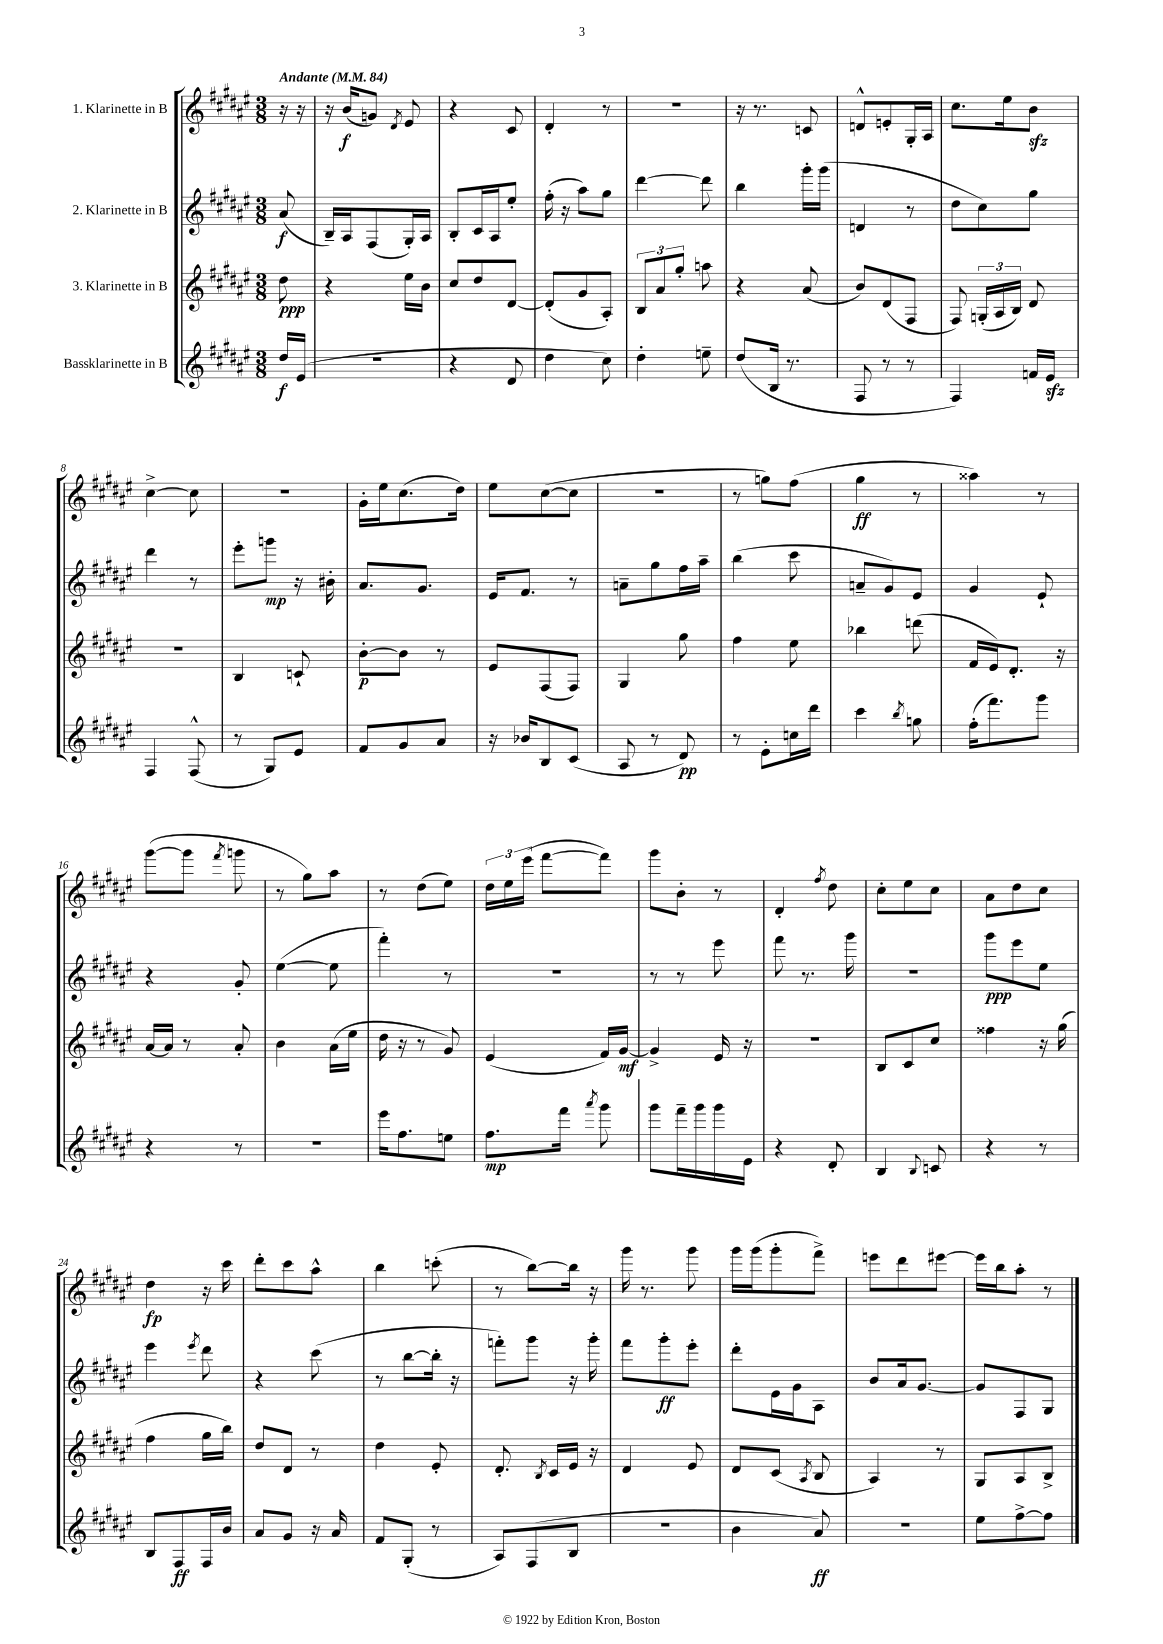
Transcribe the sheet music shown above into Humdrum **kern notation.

**kern	**dynam	**kern	**dynam	**kern	**dynam	**kern	**dynam
*part4	*part4	*part3	*part3	*part2	*part2	*part1	*part1
*staff4	*staff4	*staff3	*staff3	*staff2	*staff2	*staff1	*staff1
*I"Bassklarinette in B	*	*I"3. Klarinette in B	*	*I"2. Klarinette in B	*	*I"1. Klarinette in B	*
*clefG2	*	*clefG2	*	*clefG2	*	*clefG2	*
*k[f#c#g#d#a#e#]	*	*k[f#c#g#d#a#e#]	*	*k[f#c#g#d#a#e#]	*	*k[f#c#g#d#a#e#]	*
*M3/8	*	*M3/8	*	*M3/8	*	*M3/8	*
*MM84	*	*MM84	*	*MM84	*	*MM84	*
=	=	=	=	=	=	=	=
!	!	!	!	!	!	!LO:TX:a:B:t=Andante	!
16dd#/LL	f	8dd#\	ppp	(8a#/	f	16r	.
(16e#/JJ	.	.	.	.	.	16r	.
=1	=1	=1	=1	=1	=1	=1	=1
4.r	.	4r	.	16B~/LL)	.	16r	.
.	.	.	.	16A#/J	.	(16b/KL	f
.	.	.	.	(8F#/	.	8gn/J)	.
.	.	.	.	.	.	8qd#/	.
.	.	16ee#\LL	.	16G#'/L)	.	8e#/	.
.	.	16b\JJ	.	16A#/JJ	.	.	.
=2	=2	=2	=2	=2	=2	=2	=2
4r	.	8cc#/L	.	8B'/L	.	4r	.
.	.	8dd#/	.	16c#/L	.	.	.
.	.	.	.	16A#/J	.	.	.
8d#/	.	[8d#/J	.	8ee#'/J	.	8c#/	.
=3	=3	=3	=3	=3	=3	=3	=3
4dd#\	.	(8d#'/L]	.	(16ff#'\	.	4d#'/	.
.	.	.	.	16r	.	.	.
.	.	8g#/	.	8aa#\L)	.	.	.
8cc#\)	.	8A#'/J)	.	8gg#\J	.	8r	.
=4	=4	=4	=4	=4	=4	=4	=4
4dd#'\	.	12B/L	.	[4ddd#\	.	4.r	.
.	.	12a#/	.	.	.	.	.
.	.	12gg#'/J	.	.	.	.	.
8een~\	.	8aan\	.	8ddd#\]	.	.	.
=5	=5	=5	=5	=5	=5	=5	=5
(8dd#/L	.	4r	.	4bb\	.	16r	.
.	.	.	.	.	.	8.r	.
16B/Jk	.	.	.	.	.	.	.
8.r	.	.	.	.	.	.	.
.	.	(8a#/	.	16ggg#'\LL	.	8cn/	.
.	.	.	.	(16ggg#\JJ	.	.	.
=6	=6	=6	=6	=6	=6	=6	=6
8F#/	.	8b/L)	.	4dn/	.	8dn^^/L	.
8r	.	(8d#/	.	.	.	8en'/	.
8r	.	8F#/J	.	8r	.	16G#'/L	.
.	.	.	.	.	.	16A#/JJ	.
=7	=7	=7	=7	=7	=7	=7	=7
4F#/)	.	8F#/)	.	8dd#\L	.	8.cc#\L	.
.	.	(24Gn'/LL	.	8cc#\)	.	.	.
.	.	24A#/	.	.	.	.	.
.	.	.	.	.	.	16ee#\k	.
.	.	24B/JJ)	.	.	.	.	.
16fn/LL	.	8d#/	.	8gg#\J	.	8bzz\J	.
16e#zz/JJ	.	.	.	.	.	.	.
!!LO:LB:g=z
=8	=8	=8	=8	=8	=8	=8	=8
4F#/	.	4.r	.	4ddd#\	.	[4cc#^\	.
(8F#^^/	.	.	.	8r	.	8cc#\]	.
=9	=9	=9	=9	=9	=9	=9	=9
8r	.	4B/	.	8eee#'\L	.	4.r	.
8G#/L)	.	.	.	8gggn\J	mp	.	.
8e#/J	.	8cn`/	.	16r	.	.	.
.	.	.	.	16b#X'\	.	.	.
=10	=10	=10	=10	=10	=10	=10	=10
8f#/L	.	[8b'\L	p	8.a#/L	.	16g#'\LL	.
.	.	.	.	.	.	16ee#\J	.
8g#/	.	8b\J]	.	.	.	(8.cc#\	.
.	.	.	.	8.g#/J	.	.	.
8a#/J	.	8r	.	.	.	.	.
.	.	.	.	.	.	16dd#\Jk)	.
=11	=11	=11	=11	=11	=11	=11	=11
16r	.	8e#/L	.	16e#/KL	.	8ee#\L	.
16b-X/KL	.	.	.	8.f#/J	.	.	.
8B/	.	(8F#/	.	.	.	([8cc#\	.
(8c#/J	.	8F#/J)	.	8r	.	8cc#\J]	.
=12	=12	=12	=12	=12	=12	=12	=12
8A#/	.	4G#/	.	8an~\L	.	4.r	.
8r	.	.	.	8gg#\	.	.	.
8d#/)	pp	8gg#\	.	16ff#\L	.	.	.
.	.	.	.	16aa#~\JJ	.	.	.
=13	=13	=13	=13	=13	=13	=13	=13
8r	.	4ff#\	.	(4bb\	.	8r	.
8e#'\L	.	.	.	.	.	8ggn\L)	.
16ccn\L	.	8ee#\	.	8ccc#\	.	(8ff#\J	.
16ddd#\JJ	.	.	.	.	.	.	.
=14	=14	=14	=14	=14	=14	=14	=14
4ccc#\	.	4bb-X\	.	8an~/L	.	4gg#\	ff
.	.	.	.	8g#/)	.	.	.
8qbb/	.	.	.	.	.	.	.
8ggn\	.	(8dddn\	.	8e#/J	.	8r	.
=15	=15	=15	=15	=15	=15	=15	=15
(16ff#'\KL	.	16f#/LL	.	4g#/	.	4aa##X\)	.
8.fff#\)	.	16e#/J)	.	.	.	.	.
.	.	8.d#'/J	.	.	.	.	.
8ggg#\J	.	.	.	8e#`/	.	8r	.
.	.	16r	.	.	.	.	.
!!LO:LB:g=z
=16	=16	=16	=16	=16	=16	=16	=16
4r	.	[16a#/LL	.	4r	.	([8ggg#\L	.
.	.	16a#/JJ]	.	.	.	.	.
.	.	8r	.	.	.	8ggg#\J]	.
.	.	.	.	.	.	8qfff#/	.
8r	.	8a#'/	.	8g#'/	.	8gggn\	.
=17	=17	=17	=17	=17	=17	=17	=17
4.r	.	4b\	.	([4ee#\	.	8r	.
.	.	.	.	.	.	8gg#\L)	.
.	.	(16a#\LL	.	8ee#\]	.	8aa#\J	.
.	.	16ee#\JJ	.	.	.	.	.
=18	=18	=18	=18	=18	=18	=18	=18
16eee#\KL	.	16dd#\	.	4fff#'\)	.	8r	.
8.ff#\	.	16r	.	.	.	.	.
.	.	8r	.	.	.	(8dd#\L	.
8een\J	.	8g#/)	.	8r	.	8ee#\J)	.
=19	=19	=19	=19	=19	=19	=19	=19
8.ff#\L	mp	(4e#/	.	4.r	.	24dd#\LL	.
.	.	.	.	.	.	24ee#\	.
.	.	.	.	.	.	(24eee#\JJ	.
.	.	.	.	.	.	[8fff#\L	.
16fff#\Jk	.	.	.	.	.	.	.
8qaaa#/	.	.	.	.	.	.	.
8ggg#\	.	16f#/LL)	.	.	.	8fff#\J])	.
.	.	[16g#/JJ	mf	.	.	.	.
=20	=20	=20	=20	=20	=20	=20	=20
8ggg#\L	.	4g#^/]	.	8r	.	8ggg#\L	.
16fff#~\L	.	.	.	8r	.	8b'\J	.
16ggg#\	.	.	.	.	.	.	.
16ggg#\	.	16e#/	.	8eee#\	.	8r	.
16e#\JJ	.	16r	.	.	.	.	.
=21	=21	=21	=21	=21	=21	=21	=21
4r	.	4.r	.	8fff#\	.	4d#'/	.
.	.	.	.	8.r	.	.	.
.	.	.	.	.	.	8qff#/	.
8d#'/	.	.	.	.	.	8dd#\	.
.	.	.	.	16ggg#\	.	.	.
=22	=22	=22	=22	=22	=22	=22	=22
4B/	.	8B/L	.	4.r	.	8cc#'\L	.
.	.	8c#/	.	.	.	8ee#\	.
8qqB/	.	.	.	.	.	.	.
8cn/	.	8cc#/J	.	.	.	8cc#\J	.
=23	=23	=23	=23	=23	=23	=23	=23
4r	.	4ff##X\	.	8ggg#\L	ppp	8a#\L	.
.	.	.	.	8eee#\	.	8dd#\	.
8r	.	16r	.	8ee#\J	.	8cc#\J	.
.	.	(16gg#\	.	.	.	.	.
!!LO:LB:g=z
=24	=24	=24	=24	=24	=24	=24	=24
8B/L	.	4ff#\	.	4eee#\	.	4dd#\	fp
8F#/	ff	.	.	.	.	.	.
.	.	.	.	8qeee#/	.	.	.
16F#/L	.	16gg#\LL	.	8ddd#\	.	16r	.
16b/JJ	.	16bb\JJ)	.	.	.	16ccc#\	.
=25	=25	=25	=25	=25	=25	=25	=25
8a#/L	.	8dd#/L	.	4r	.	8ddd#'\L	.
8g#/J	.	8d#/J	.	.	.	8ccc#\	.
16r	.	8r	.	(8ccc#\	.	8aa#^^\J	.
16a#/	.	.	.	.	.	.	.
=26	=26	=26	=26	=26	=26	=26	=26
8f#/L	.	4dd#\	.	8r	.	4bb\	.
(8G#'/J	.	.	.	[8bb\L	.	.	.
8r	.	8e#'/	.	16bb'\Jk]	.	(8cccn'\	.
.	.	.	.	16r	.	.	.
=27	=27	=27	=27	=27	=27	=27	=27
8A#/L)	.	8.d#'/	.	8fffn'\L)	.	8r	.
(8F#/	.	.	.	8ggg#\J	.	[8bb\L)	.
.	.	8qB/	.	.	.	.	.
.	.	16c#/LL	.	.	.	.	.
8B/J	.	16e#/JJ	.	16r	.	16bb\Jk]	.
.	.	16r	.	16ggg#'\	.	16r	.
=28	=28	=28	=28	=28	=28	=28	=28
4.r	.	4d#/	.	8fff#\L	.	16ggg#\	.
.	.	.	.	.	.	8.r	.
.	.	.	.	8ggg#'\	ff	.	.
.	.	8e#/	.	8eee#'\J	.	8ggg#\	.
=29	=29	=29	=29	=29	=29	=29	=29
4b\	.	8d#/L	.	8ddd#'\L	.	16ggg#\LL	.
.	.	.	.	.	.	(16ggg#\J	.
.	.	(8c#/J	.	16e#\L	.	8ggg#'\	.
.	.	.	.	16g#\J	.	.	.
.	.	8qA#/	.	.	.	.	.
8a#/)	ff	8B/	.	8A#\J	.	8fff#^\J)	.
=30	=30	=30	=30	=30	=30	=30	=30
4.r	.	4A#/)	.	8b/L	.	8eeen\L	.
.	.	.	.	16a#/k	.	8ddd#\	.
.	.	.	.	[8.g#/J	.	.	.
.	.	8r	.	.	.	[8eee#X\J	.
=31	=31	=31	=31	=31	=31	=31	=31
8ee#\L	.	8G#/L	.	8g#/L]	.	16eee#\LL]	.
.	.	.	.	.	.	16bb\J	.
[8ff#^\	.	8A#/	.	8F#/	.	8aa#'\J	.
8ff#\J]	.	8B^/J	.	8G#/J	.	8r	.
==	==	==	==	==	==	==	==
*-	*-	*-	*-	*-	*-	*-	*-
